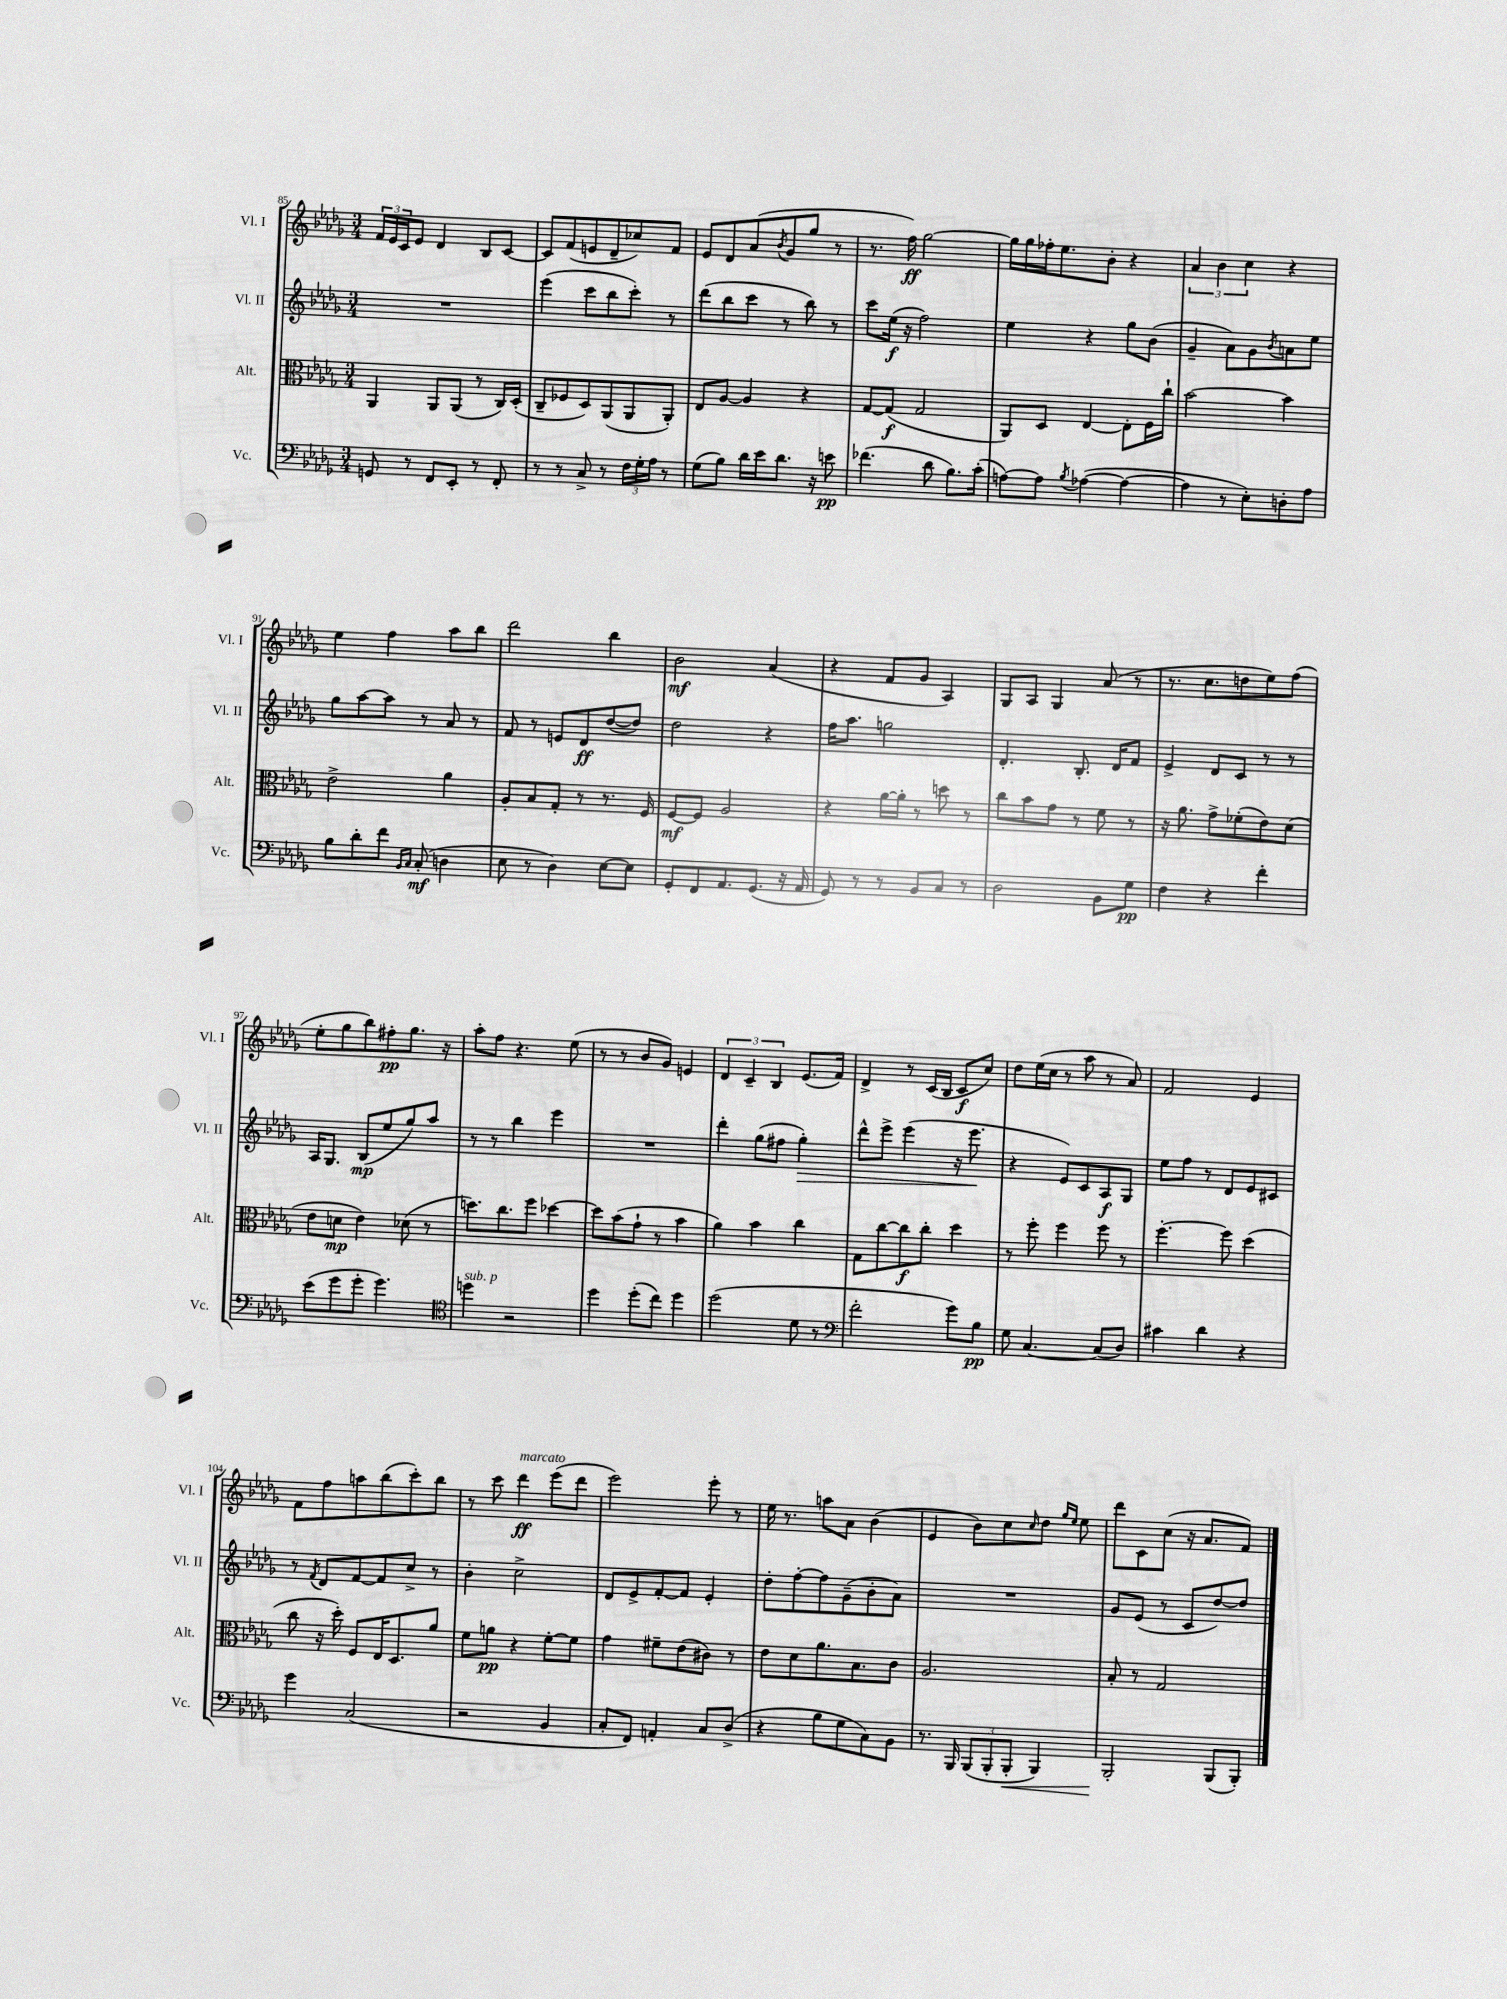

**kern	**kern	**kern	**kern
*staff4	*staff3	*staff2	*staff1
*clefF4	*clefC3	*clefG2	*clefG2
*k[b-e-a-d-g-]	*k[b-e-a-d-g-]	*k[b-e-a-d-g-]	*k[b-e-a-d-g-]
*M3/4	*M3/4	*M3/4	*M3/4
8GG	4AA-	2.r	24f
.	.	.	24e-
.	.	.	24c
8r	.	.	8e-
8FF	8AA-	.	4d-
8EE-'	(8AA-	.	.
8r	8r	.	8B-
8FF'	16C)	.	[8c
.	(16D-'	.	.
=	=	=	=
8r	8C~	(4eee-	8c]
8r	8F-	.	(8f
8C^	8D-)	8ccc	8e
8r	(8AA-	8bb-	8d-~
24F	8AA-	8ccc')	8cc-)
24G-'	.	.	.
24A-	.	.	.
8r	8AA-')	8r	8f
=	=	=	=
(8G-	8E-	(8ddd-	8e-
8B-)	[8A-	8bb-	8d-
16d-	4A-]	8ccc	(8a-
16e-	.	.	.
.	.	.	8qb-
8.d-	.	8r	8g-
.	4r	8bb-)	8gg-
16r	.	.	.
8e	.	8r	8r
=	=	=	=
(4.f-	[8G-	8ccc	8.r
.	(8G-]	(16ee-	.
.	.	16r	16ff)
.	2G-	2ff)	[2gg-
8d-	.	.	.
8.B-)	.	.	.
(16c'	.	.	.
=	=	=	=
[8A)	8AA-)	4ee-	16gg-]
.	.	.	16gg-
8A]	8D-	.	16ff-'
.	.	.	8.ee-
8qB-	.	.	.
([4A-	[4E-	4r	.
.	.	.	8b-'
4A-_	8E-']	8gg-	4r
.	16F	(8b-	.
.	16cc`	.	.
=	=	=	=
4A-]	[2b-	4g-~	6a-
.	.	.	6b-
8r	.	8a-)	.
.	.	.	6cc
8E-')	.	8g-	.
.	.	8qb-	.
8D'	4b-]	8a	4r
8A-	.	8ee-	.
=	=	=	=
8B-	2e-^	8gg-	4ee-
8d-'	.	[8aa-	.
8f	.	8aa-]	4ff
16qqBB-	.	.	.
16qqC	.	.	.
(8C'	.	8r	.
4D	4a-	8a-	8aa-
.	.	8r	8bb-
=	=	=	=
8E-	8A-'	8f	2ddd-
8r	8B-	8r	.
4D-)	8G-'	8e	.
.	8r	8d-	.
[8E-	8.r	([8dd-	4bb-
8E-]	.	8dd-])	.
.	16F	.	.
=	=	=	=
8GG-'	[8F	2dd-	2b-
8FF	8F]	.	.
8.AA-	2A-	.	.
(8.GG-	.	.	.
.	.	4r	(4a-
16r	.	.	.
16AA-	.	.	.
=	=	=	=
8GG-)	4r	16ff	4r
.	.	8.aa-	.
8r	.	.	.
8r	[16a-	2gg	8f
.	16a-']	.	.
8BB-	8r	.	8g-
8C	8dd	.	4A-)
8r	8r	.	.
=	=	=	=
2D-	8cc	4.d-'	8G-
.	8b-	.	8A-
.	8g-	.	4G-
.	8r	8.B-'	.
8BB-	8f	.	(8a-
.	.	16d-	.
8G-	8r	8f	8r
=	=	=	=
4F	16r	4e-^	8.r
.	8.a-	.	.
.	.	.	8.cc
4r	8g-^	8d-	.
.	(8f-'	8c	8dd
4f'	8e-)	8r	8ee-)
.	(8d-	8r	(8ff
=	=	=	=
(8e-	8e-	16A-	8ee-'
.	.	8.G-	.
8g-	8d	.	8gg-
8g-'	4e-)	(8B-	8bb-)
4.g-)	.	8ee-	8ff#'
.	(8d-	8gg-)	8.gg-
.	8r	8aa-	.
.	.	.	16r
=	=	=	=
*clefC4	*	*	*
4dd	8.dd)	8r	8aa-'
.	.	8r	8ff
.	8.cc	.	.
2r	.	4bb-	4.r
.	8ff	.	.
.	[4dd-	4eee-	.
.	.	.	(8ee-
=	=	=	=
4dd-	8dd-]	2.r	8r
.	(8b-	.	8r
(8dd-'	8g-`	.	8b-
8cc)	8r	.	8g-)
4dd-	4b-	.	4e
=	=	=	=
(2dd-	4a-)	4ddd-'	6d-
.	.	.	6c~
.	4b-	(8gg-	.
.	.	.	6B-
.	.	8ff#	.
8d-	4cc	4gg-')	(8.e-
8r	.	.	.
.	.	.	16f)
=	=	=	=
*clefF4	*	*	*
2f'	8G-	8ddd-^^	4d-^
.	[8cc	8eee-^	.
.	8cc]	(4eee-	8r
.	8cc'	.	(16c
.	.	.	16B-
8g-)	4dd-	16r	8c
.	.	8.eee-	.
8B-	.	.	8cc)
=	=	=	=
8G-	8r	4r	8dd-
[4.C	8ff'	.	(16ee-
.	.	.	16cc
.	4ff	8e-)	8r
.	.	8c	8aa-
(8C]	8ff	8A-	8r
8D-)	8r	8G-	8a-)
=	=	=	=
4c#	[4.ff'	8ee-	2f
.	.	8ff	.
4d-	.	8r	.
.	8ff]	8d-	.
4r	(4dd-	8e-	4e-
.	.	8c#	.
=	=	=	=
4g-	8cc	8r	8f
.	.	8qf	.
.	16r	8d-	8ff
.	16dd-')	.	.
(2C	8F	[8f	8aa
.	16E-	8f]	(8bb-
.	8.D-	.	.
.	.	8cc^	8ccc')
.	8a-	8r	8bb-
=	=	=	=
2r	8f	4b-'	8r
.	8a	.	8ccc
.	4r	2cc^	4ddd-
4BB-	[8f'	.	(8eee-
.	8f]	.	8ddd-
=	=	=	=
8C'	4g-	8d-	2eee-)
8FF)	.	8e-^	.
4AA'	8f#~	[8f'	.
.	(8e-	8f]	.
8C	8c#)	4e-'	8eee-'
(8D-^	8r	.	8r
=	=	=	=
4r	8e-	8dd-'	16ee-
.	.	.	8.r
.	8d-	[8ff'	.
8B-	8.a-	8ff]	8aa
8G-	.	(8g-~	8a-
.	8.B-	.	.
8C)	.	8b-'	(4b-
8BB-	8c	8a-)	.
=	=	=	=
8.r	2.A-	2.r	4e-
16BBB-	.	.	.
(12BBB-	.	.	8b-)
12BBB-'	.	.	.
.	.	.	8cc
12BBB-'	.	.	.
.	.	.	16qqcc
4BBB-)	.	.	8dd-
.	.	.	16qqgg-
.	.	.	16qqee-
.	.	.	8ee-
=	=	=	=
2BBB-'	8B-'	8g-	8ddd-
.	8r	(8e-	8c
.	2G-	8r	(8cc
.	.	8c	16r
.	.	.	8.a-
(8BBB-	.	[8dd-)	.
8BBB-')	.	8dd-]	8f)
==	==	==	==
*-	*-	*-	*-
